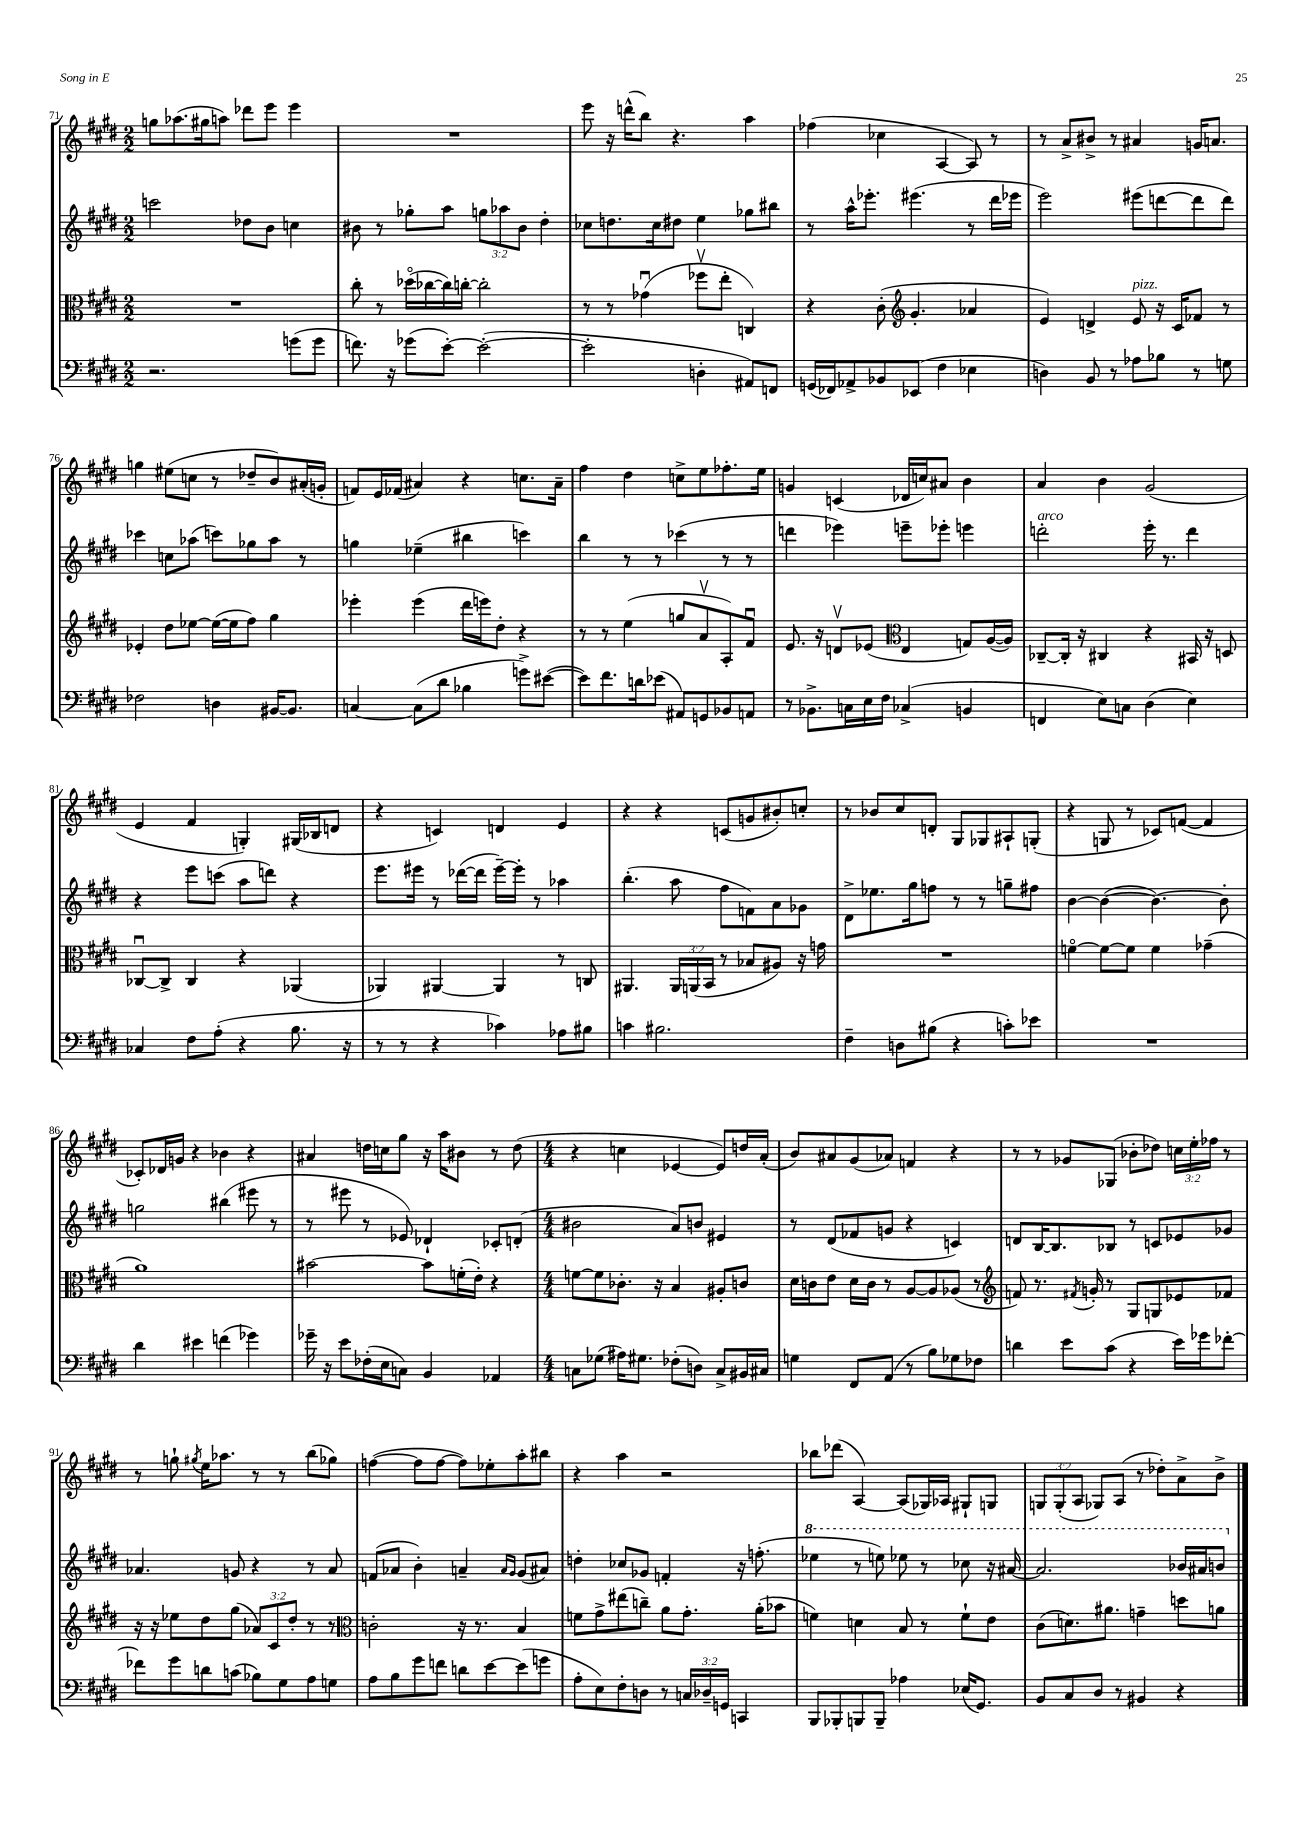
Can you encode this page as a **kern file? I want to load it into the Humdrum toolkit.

**kern	**kern	**kern	**kern
*part4	*part3	*part2	*part1
*staff4	*staff3	*staff2	*staff1
*clefF4	*clefC3	*clefG2	*clefG2
*k[f#c#g#d#]	*k[f#c#g#d#]	*k[f#c#g#d#]	*k[f#c#g#d#]
*M2/2	*M2/2	*M2/2	*M2/2
=71	=71	=71	=71
2.r	1r	2cccn\	8ggn\L
.	.	.	(8.aa-X\
.	.	.	16gg#X\k
.	.	.	8aan\J)
.	.	8dd-X\L	8ddd-X\L
.	.	8b\J	8eee\J
(8gn\L	.	4ccn\	4eee\
8g\J	.	.	.
=72	=72	=72	=72
8.fn\)	8cc#'\	8b#X\	1r
.	8r	8r	.
16r	.	.	.
(8g-X\L	(16dd-X\LL	8gg-X'\L	.
.	[16cc-X\	.	.
[8e'\J)	16cc-\])	8aa\J	.
.	[16ccn'\JJ	.	.
(2e'\_	2cc'\]	12ggn\L	.
.	.	12aa-X\	.
.	.	12b#\J	.
.	.	4dd#'\	.
=73	=73	=73	=73
2e'\]	8r	8cc-X\L	8eee\
.	8r	8.ddn\	16r
.	.	.	(16dddn^^\KL
.	(4g-Xu\	.	8bb\J)
.	.	16cc-\k	.
.	.	8dd#X\J	4.r
4Dn'\	8ff-Xv\L	4ee\	.
.	8ee'\J	.	.
8AA#X/L)	4Cn/)	8gg-X\L	4aa\
8FFn/J	.	8bb#X\J	.
=74	=74	=74	=74
(16GGn/LL	4r	8r	(4ff-X\
16FF-X/J)	.	.	.
8AA-X^/	.	16aa^^\KL	.
.	.	8.eee-X'\J	.
8BB-X/	(8c#'\	.	4cc-X\
*	*clefG2	*	*
(8EE-X/J	4.g#'/	(4.eee#X\	.
4F#\	.	.	[4A/
4E-X\	4a-X/	8r	8A/])
.	.	16ddd#\LL	8r
.	.	16eee-X\JJ	.
=75	=75	=75	=75
4Dn\)	4e/)	2eee\)	8r
.	.	.	8a^/L
8BB/	4dn^/	.	8b#X^/J
8r	.	.	8r
!	!LO:TX:a:i:t=pizz.	!	!
8A-X\L	8e/	(8eee#X\L	4a#X/
8B-X\J	16r	[8dddn\	.
.	16c#/KL	.	.
8r	8f-X/J	8ddd\]	16gn/KL
.	.	.	8.an/J
8Gn\	8r	8ddd\J)	.
!!LO:LB:g=z
=76	=76	=76	=76
2F-X\	4e-X'/	4ccc-X\	4ggn\
.	8dd#\L	8ccn\L	(8ee#X\L
.	[8ee-X\J	(8aa-X\J	8ccn\J
4Dn\	(16ee-\LL_	8cccn\L)	8r
.	16ee-\J]	.	.
.	8ff#\J)	8gg-X\	8dd-X~/L
[16BB#X/KL	4gg#\	8aa-\J	8b/)
8.BB#/J]	.	.	.
.	.	8r	(16a#X'/L
.	.	.	16gn'/JJ
=77	=77	=77	=77
[4Cn/	4eee-X'\	4ggn\	8fn/L)
.	.	.	16e/L
.	.	.	(16f-X/JJ
(8C\L]	(4eee-\	(4ee-X~\	4a#X/)
8d#\J	.	.	.
4B-X\	16ddd#\LL	4bb#X\	4r
.	16eeen\J)	.	.
.	8dd#'\J	.	.
8gn^\L)	4r	4cccn\)	8.ccn\L
([8e#X\J	.	.	.
.	.	.	16a#~\Jk
=78	=78	=78	=78
8e#\L])	8r	4bb\	4ff#\
8.f#\	8r	.	.
.	(4ee\	8r	4dd#\
16dn\k	.	.	.
(8e-X\J	.	8r	.
8AA#X/L)	8ggn/L	(4ccc-X\	8ccn^\L
8GGn/	8av/	.	8ee\
8BB-X/	8A'/)	8r	8.ff-X'\
8AAn/J	8f#u/J	8r	.
.	.	.	16ee\Jk
=79	=79	=79	=79
8r	8.e/	4dddn\	4gn/
8.BB-X^\L	.	.	.
.	16r	.	.
.	8dnv/L	4eee-X\)	(4cn/
16Cn\L	.	.	.
16E\	(8e-X/J	.	.
16F#\JJ	.	.	.
*	*clefC3	*	*
(4C-X^/	4E/	8eeen~\L	16d-X/LL
.	.	.	16ccn/J)
.	.	8eee-X'\J	8a#X/J
4BBn/	8Gn/L)	4eeen\	4b\
.	([16A/L	.	.
.	16A/JJ])	.	.
=80	=80	=80	=80
!	!	!LO:TX:a:i:t=arco	!
4FFn/	[8C-X~/L	2dddn'\	4a/
.	16C-'/Jk]	.	.
.	16r	.	.
8E\L)	4C#X/	.	4b\
8Cn\J	.	.	.
(4D#\	4r	16eee'\	(2g#/
.	.	8.r	.
4E\)	16BB#X/	4ddd\	.
.	16r	.	.
.	8Dn/	.	.
!!LO:LB:g=z
=81	=81	=81	=81
4C-X/	[8C-Xu/L	4r	4e/
.	8C-^/J]	.	.
8F#\L	4C-/	8eee\L	4f#/
(8A'\J	.	(8cccn\J	.
4r	4r	8aa\L	4Gn'/)
.	.	8dddn\J)	.
8.B\	(4AA-X/	4r	(16G#X/LL
.	.	.	16B-X/J
.	.	.	8dn/J
16r	.	.	.
=82	=82	=82	=82
8r	4AA-X/)	8.eee\L	4r
8r	.	.	.
.	.	16eee#X\Jk	.
4r	[4AA#X/	8r	4cn/)
.	.	([16ddd-X\LL	.
.	.	16ddd-\JJ]	.
4c-X\)	4AA#/]	[16eee#~\LL)	4dn/
.	.	16eee#'\JJ]	.
.	.	8r	.
8A-X\L	8r	4aa-X\	4e/
8B#X\J	8Cn/	.	.
=83	=83	=83	=83
4cn\	4.AA#X/	(4.bb'\	4r
2.B#X\	.	.	4r
.	24AA#/LL	8aa\	.
.	(24AAn/	.	.
.	24BB/JJ	.	.
.	8r	8ff#\L	(8cn/L
.	8B-X/L	8fn\)	8gn/
.	8A#X/J)	8a\	8b#X'/)
.	16r	8g-X\J	8ccn'/J
.	16gn\	.	.
=84	=84	=84	=84
4F#~\	1r	8d#^\L	8r
.	.	8.ee-X\	8b-X/L
8Dn\L	.	.	8cc#/
.	.	16gg#\k	.
(8B#X\J	.	8ffn\J	8dn'/J
4r	.	8r	8G#/L
.	.	8r	8G-X/
8cn'\L)	.	8ggn~\L	8A#X`/
8e-X\J	.	8ff#X\J	(8Gn'/J
=85	=85	=85	=85
1r	[4fn\	[4b\	4r
.	8f\L_	(4b\_	8Gn/
.	8f\J]	.	8r
.	4f\	4.b\_)	8c-X/L)
.	.	.	([8fn/J
.	(4g-X~\	.	4f/]
.	.	8b'\]	.
!!LO:LB:g=z
=86	=86	=86	=86
4d#\	1a)	2ggn\	8c-X'/L)
.	.	.	16d-X/L
.	.	.	16gn/JJ
4e#X\	.	.	4r
(4fn\	.	(4bb#X\	4b-X\
4g-X\)	.	8eee#X\	4r
.	.	8r	.
=87	=87	=87	=87
16g-X~\	[2b#X\	8r	4a#X/
16r	.	.	.
8e\L	.	8eee#X\	.
(16F-X'\L	.	8r	16ddn\LL
16E\J	.	.	16ccn\J
8Cn\J)	.	8e-X/)	8gg#\J
4BB/	8b#\L]	4d-X`/	16r
.	.	.	16aa\KL
.	(16fn'\L	.	8b#X\J
.	16e'\JJ)	.	.
4AA-X/	4r	8c-X'/L	8r
.	.	(8dn'/J	(8dd\
=88	=88	=88	=88
*M4/4	*M4/4	*M4/4	*M4/4
8Cn\L	[8fn\L	2b#X\	4r
(8G-X\J	8f\]	.	.
16A#X\KL)	8.c-X'\J	.	4ccn\
8.G#X\J	.	.	.
.	16r	.	.
(8F-X'\L	4B/	8a/L)	[4e-X/
8Dn\J)	.	8bn/J	.
8C^/L	8A#X'/L	4e#X/	8e-/L])
16BB#X/L	8cn/J	.	16ddn/L
16C#X/JJ	.	.	(16a'/JJ
=89	=89	=89	=89
4Gn\	16d#\LL	8r	8b/L)
.	16cn\J	.	.
.	8e\J	(8d#/L	8a#X/
8FF#/L	16d#\LL	8f-X/	(8g#/
.	16c\JJ	.	.
(8AA/J	8r	8gn/J	8a-X/J)
8r	[8A/L	4r	4fn/
8B\L)	8A/]	.	.
8G-X\	(8A-X/J	4cn/)	4r
8F-X\J	8r	.	.
=90	=90	=90	=90
*	*clefG2	*	*
4dn\	8fn/)	8dn/L	8r
.	8.r	[16B/K	8r
.	.	8.B/]	.
8e\L	.	.	8g-X/L
.	8qf#X/	.	.
.	16gn'/	.	.
(8c#\J	8r	8B-X/J	(8G-X/J
4r	8G#/L	8r	8b-X'\L
.	8Gn/	8cn/L	8dd-X\J)
16e\LL)	8e-X/	8e-X/	24ccn\LL
.	.	.	24ee'\
16g-X\J	.	.	.
.	.	.	24ff-X\JJ
[8f-X'\J	8f-X/J	8g-X/J	8r
!!LO:LB:g=z
=91	=91	=91	=91
8f-X\L]	16r	4.a-X/	8r
.	16r	.	.
8g#\	8ee-X\L	.	8ggn`\
.	.	.	8qgg#X/
8dn\	8dd#\	.	16ee\KL
.	.	.	8.aa-X\J
(8cn\J	(8gg#\J	8gn/	.
8B-X\L)	12a-X/L)	4r	8r
.	12c#/	.	.
8G#\	.	.	8r
.	12dd#'/J	.	.
8A\	8r	8r	(8bb\L
8Gn\J	8r	8a-/	8gg-X\J)
=92	=92	=92	=92
*	*clefC3	*	*
8A\L	2cn'\	(8fn/L	([4ffn\
8B\	.	8a-X/J	.
8g#\	.	4b'\)	8ff\L]
8fn\J	.	.	[8ff\J
8dn\L	16r	4an~/	8ff\L])
.	8.r	.	.
[8e\	.	.	8ee-X'\
.	.	16qqa/LL	.
.	.	16qqg#/JJ	.
(8e\]	4B/	(8g#/L	8aa'\
8gn\J	.	8a#X/J)	8bb#X\J
=93	=93	=93	=93
8A'\L	8fn\L	4ddn'\	4r
8E\)	8g#^\	.	.
8F#'\	(8ee#X\	8cc-X/L	4aa\
8Dn\J	8ccn~\J)	8g-X/J	.
8r	8a\L	4fn'/	2r
24Cn/LL	8.g#'\J	.	.
24D-X~/	.	.	.
24GGn/JJ	.	.	.
4CCn/	.	16r	.
.	(16a'\KL	(8.ffn'\	.
.	8b-X\J	.	.
=94	=94	=94	=94
*	*	*8va	*
8BBB/L	4fn\)	4eee-X\	8bb-X\L
8BBB-X'/	.	.	(8ddd-X\J
8BBBn/	4dn\	8r	[4A/)
8BBB~/J	.	8eeen\)	.
4A-X\	8B/	8eee-X\	(8A/L]
.	8r	8r	16G-X/L)
.	.	.	16A-X/JJ
(16E-X/KL	8f`\L	8ccc-X\	8G#X`/L
8.GG#/J)	.	.	.
.	8e\J	16r	8Gn/J
.	.	[16aa#X/	.
=95	=95	=95	=95
8BB/L	(8c#\L	2.aa#/]	12Gn/L
.	.	.	(12G'/
8C#/	8.dn\)	.	.
.	.	.	12A/J
8D#/J	.	.	8G-X/L)
.	8.a#X\J	.	.
8r	.	.	(8A/J
4BB#X/	4gn~\	.	8r
.	.	.	8dd-X'\L)
4r	8ddn\L	16bb-X/LL	8a^\
.	.	16aa#X/J	.
.	8an\J	8bbn/J	8b^\J
*	*	*X8va	*
==	==	==	==
*-	*-	*-	*-
